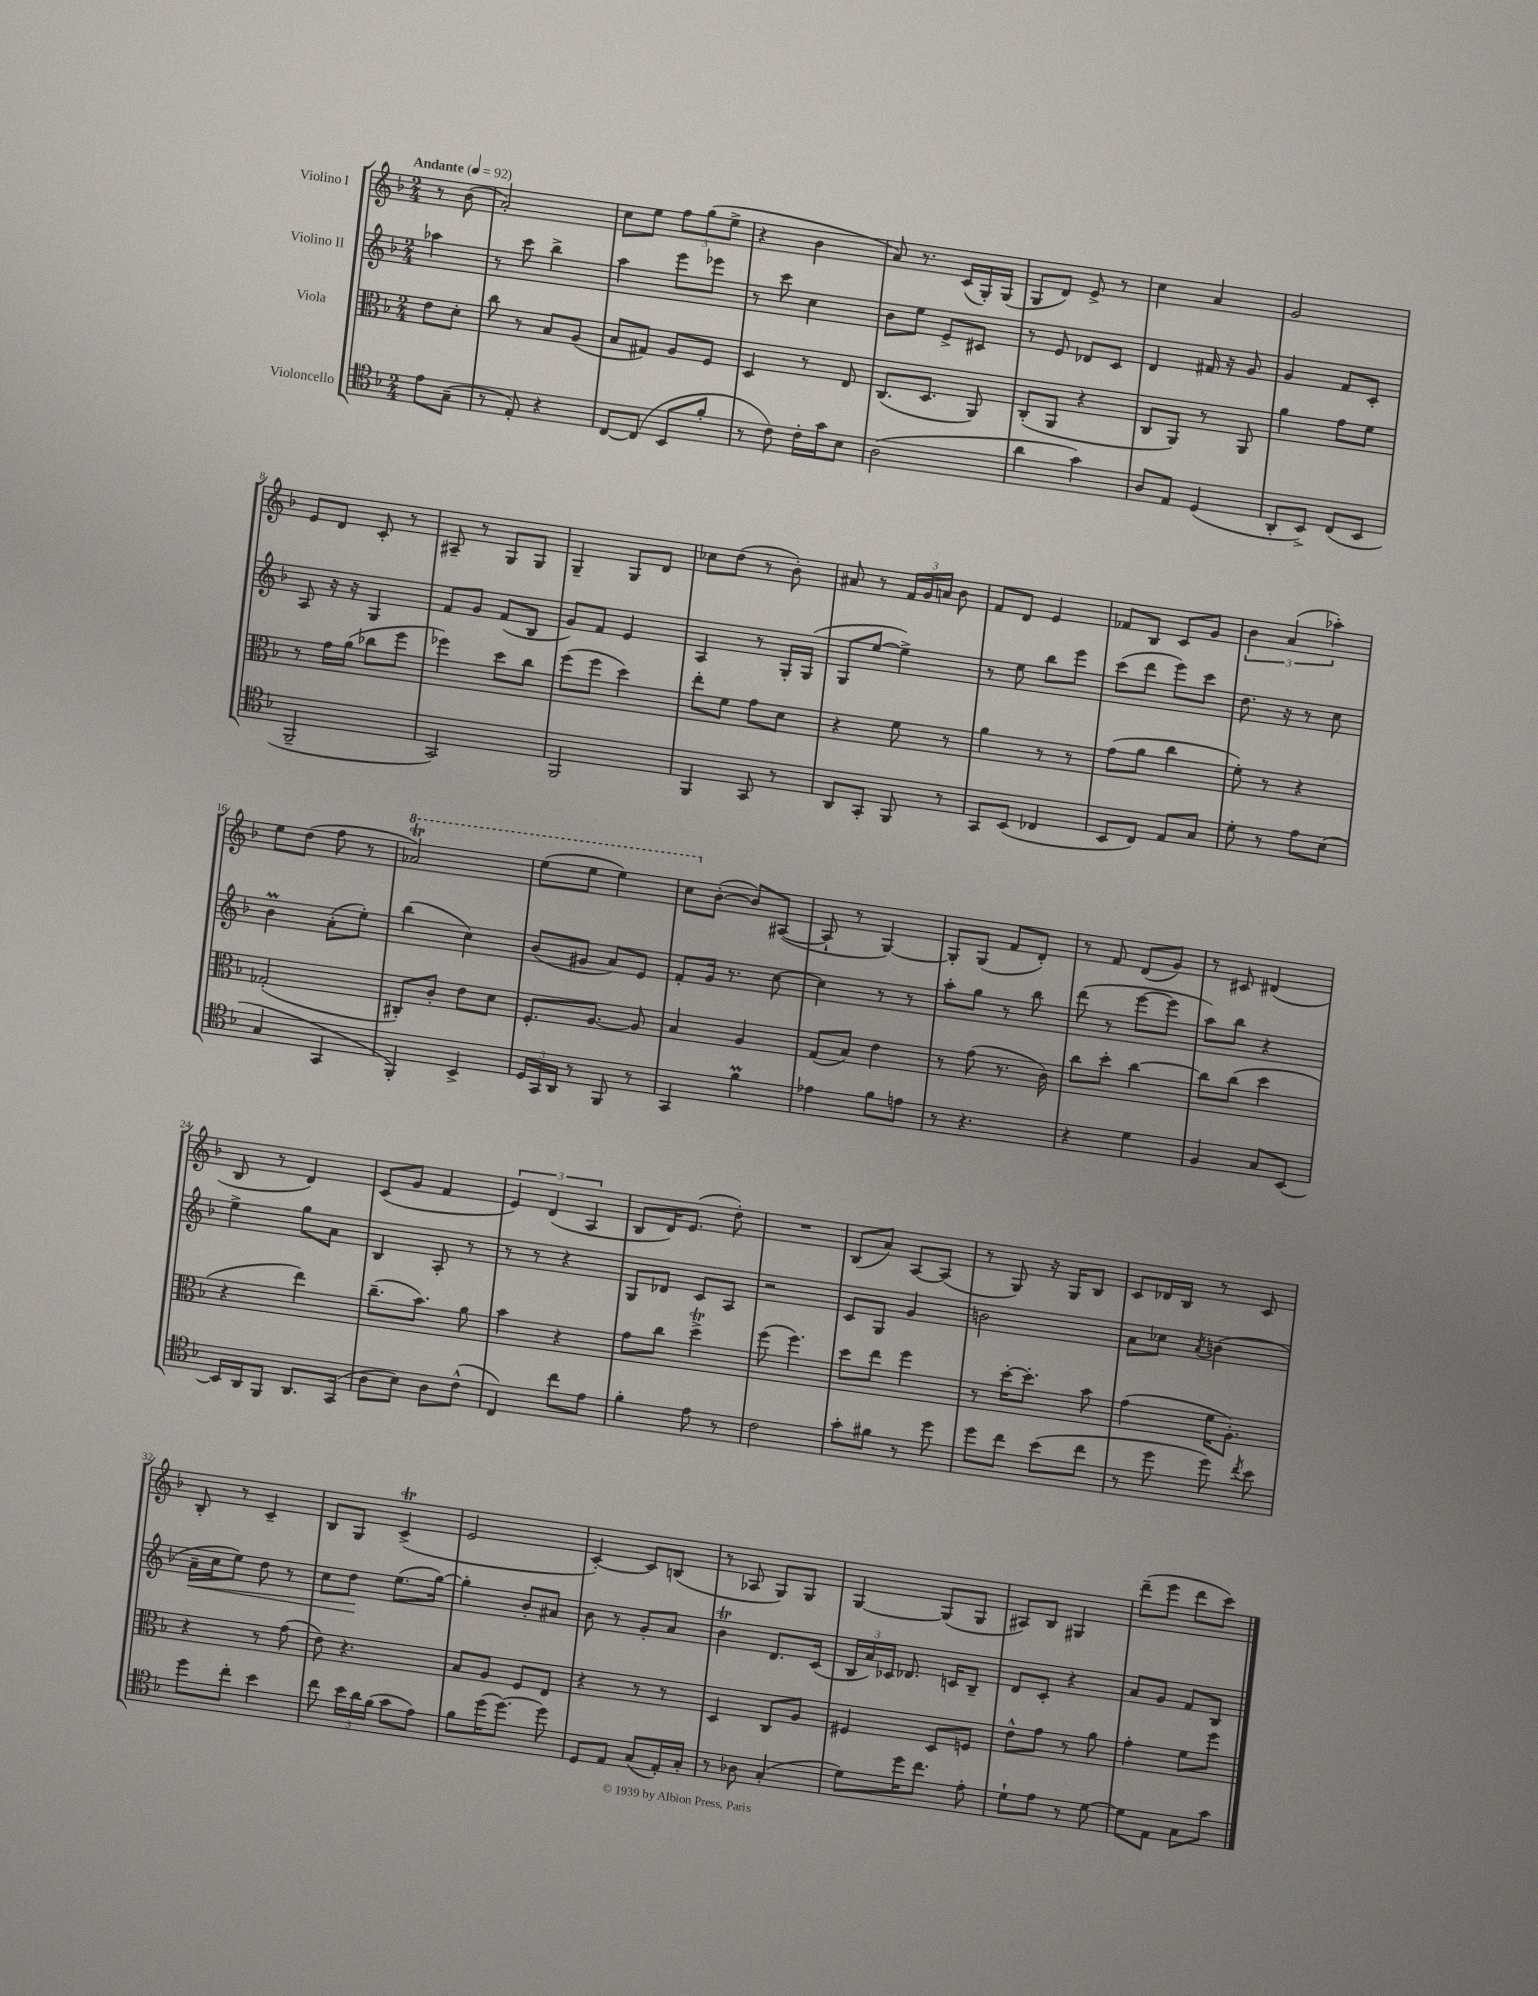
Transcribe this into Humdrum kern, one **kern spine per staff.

**kern	**kern	**kern	**kern
*staff4	*staff3	*staff2	*staff1
*clefC4	*clefC3	*clefG2	*clefG2
*k[b-]	*k[b-]	*k[b-]	*k[b-]
*M2/4	*M2/4	*M2/4	*M2/4
*MM92	*MM92	*MM92	*MM92
8e	8e	4aa-	8r
(8G~	8d'	.	(8b-
=	=	=	=
8r	8cc	8r	2a')
8E')	8r	8ccc	.
4r	8B-	4bb-^	.
.	(8A	.	.
=	=	=	=
[8C	8B-	4aa	8cc
(8C]	8G#)	.	8ee
8BB-	8A	8eee	12ff
.	.	.	(12gg
8f'	8F	8eee-	.
.	.	.	12ee^
=	=	=	=
8r	4D	8r	4r
8c)	.	8ccc	.
16c'	8r	4cc	4b-
16g	.	.	.
8B-	8E	.	.
=	=	=	=
(2A	(8.C	8b-	8a)
.	.	8ee	8.r
.	8.D	.	.
.	.	8e^	.
.	.	.	(16c
.	8AA)	8c#	16G')
.	.	.	(16G
=	=	=	=
4a	(8C'	8r	8G
.	8AA	8e	8d)
4g)	4r	8d-	8e^
.	.	8c	8r
=	=	=	=
8A	8C	4d	4cc
8E	8AA)	.	.
(4D	8r	16f#	4a
.	.	16r	.
.	8AA	8g	.
=	=	=	=
8AA'	4a	4g	2g
8BB-^)	.	.	.
(8C	8g	8f	.
8BB-	8f	8c'	.
=	=	=	=
2FF~	8r	8A	8e
.	16g	16r	8d
.	(16a	16r	.
.	8cc-	4G	8c'
.	8ff	.	8r
=	=	=	=
2GG)	4ff-)	8f	8A#~
.	.	8g	8r
.	8dd	(8f	8G
.	8cc	8B-	8G
=	=	=	=
2FF	(8ff	8g)	4G~
.	8ff	8f	.
.	4dd)	4e	8G
.	.	.	8d
=	=	=	=
4FF	8ee'	4A	8cc-
.	8f	.	(8dd
8GG	8g	8r	8r
8r	8d	16G'	8b-')
.	.	(16G	.
=	=	=	=
8AA	4r	8G	8a#
8GG'	.	[8ee	8r
8FF	8f	4ee^])	24f
.	.	.	24g
.	.	.	24a
8r	8r	.	8b-
=	=	=	=
8GG	4a	8r	8f
(8BB-	.	8ee	8d
4C-	8r	8bb-	4e
.	8r	8eee	.
=	=	=	=
8BB-	(8g	(8ccc	8f-
8C)	8a	8ddd	8B-
8E	4cc	8eee)	8c
8G	.	8ccc	8g
=	=	=	=
8d'	8f')	8.dd	6b-
8r	8r	.	.
.	.	.	(6a
.	.	16r	.
8e	4r	8r	.
.	.	.	6aa-')
(8B-	.	8cc	.
=	=	=	=
4G	(2G-'	4b-	8ee
.	.	.	(8dd
4GG	.	(8a'	8ff
.	.	8ee')	8r
=	=	=	=
4FF')	8C#')	(4bb-	2aa-)
.	8c'	.	.
4BB-^	8e	4cc)	.
.	8d	.	.
=	=	=	=
24D	8.F'	(8b-	(8eee
24GG	.	.	.
24AA	.	.	.
8r	.	8g#	8eee
.	[8.A	.	.
8FF	.	8a)	4eee)
8r	8A]	8e	.
=	=	=	=
4GG	4B-	8f'	8ccc
.	.	16g	([8b-'
.	.	8.r	.
4f	4A	.	8b-])
.	.	[8cc	([8A#
=	=	=	=
4e-	(8G	4cc]	8A#`]
.	8B-)	.	8r
8f	4e	8r	[4G)
8e	.	8r	.
=	=	=	=
8r	8r	8aa'	8G']
4.r	(8g	8gg	(8G
.	8.r	8r	8f
.	.	8bb-	8d')
.	16c)	.	.
=	=	=	=
4r	8cc	(8ddd	8r
.	8dd'	8r	8f
4d	[4cc	[8eee	(8d
.	.	8eee]	8g)
=	=	=	=
4F	8cc]	8aa)	8r
.	(8cc	8bb-	8c#
8G	4dd	4r	(4d#
[8BB-	.	.	.
=	=	=	=
16BB-]	4r	4ee^	8B-
16AA	.	.	.
8FF	.	.	8r
8.AA	4ee)	8gg	4d)
.	.	8a	.
(16GG	.	.	.
=	=	=	=
8A	(8.cc~	4B-	(8c
8B-)	.	.	8g
.	8.b-)	.	.
8A	.	8A'	4f
(8c^^	8a	8r	.
=	=	=	=
4C)	4b-	8r	6e)
.	.	8r	.
.	.	.	(6d
8cc	4r	4r	.
.	.	.	6A
8e	.	.	.
=	=	=	=
4f'	8g	8G	8B-
.	8cc	8d-	16d)
.	.	.	(8.e
8e	4dd^	8c	.
8r	.	8A	8dd')
=	=	=	=
2c	(8ff	2r	2r
.	4.ff)	.	.
=	=	=	=
8g'	8dd	8c	(8B-
8f#	8ee	8G	8a)
8r	4ff	4g	[8A
8dd	.	.	(8A]
=	=	=	=
8dd	8r	2b	8r
8cc	[16dd'	.	8G)
.	8.dd']	.	.
(8b-	.	.	16r
.	.	.	16G
8cc	8b-	.	8B-
=	=	=	=
8r	(4g	8a	8c
8dd	.	8cc-	16d-
.	.	.	16B-
.	.	8qa	.
8dd)	16f	(4b	8r
.	8.A')	.	.
8qcc	.	.	.
8b-	.	.	8c
=	=	=	=
8dd	4r	16a~	8B-'
.	.	16cc	.
8cc'	.	8ee)	8r
4b-	8r	8dd	4c~
.	(8g	8r	.
=	=	=	=
8cc	8e)	8cc	8B-
24b-	4.r	8dd	8G
24a	.	.	.
(24f	.	.	.
8g	.	(8.ee	(4c^
8e)	.	.	.
.	.	[16gg)	.
=	=	=	=
8f	8B-	4gg']	2e
(16dd	8A	.	.
[8.dd)	.	.	.
.	8F	8b-'	.
8dd]	8E	8a#	.
=	=	=	=
8D	4r	8b-	[4c')
8E	.	8r	.
(8G	8r	8g'	8c]
16E')	8r	8a	(8B
16G'	.	.	.
=	=	=	=
8r	4D	4b-	8r
8A-	.	.	8A-
(4G'	8C	8.d	8G)
.	8A	.	8G
.	.	(16c	.
=	=	=	=
8d)	4F#	24B-	[4G
.	.	24a)	.
.	.	24c-	.
16dd	.	8.d-	.
8.cc	.	.	.
.	8D	.	(8G]
.	.	16c	.
8e'	8F	8B-~	8G
=	=	=	=
8d`	8e^^	8d	8A#)
8e	8g	8c'	8B-
8r	8r	4r	4G#
[8d	8a	.	.
=	=	=	=
8d]	4g'	8a	(8ddd~
8E	.	8g	8eee
8G	8f	8f	8ddd
8g	8ff	8B-	8ccc)
==	==	==	==
*-	*-	*-	*-
